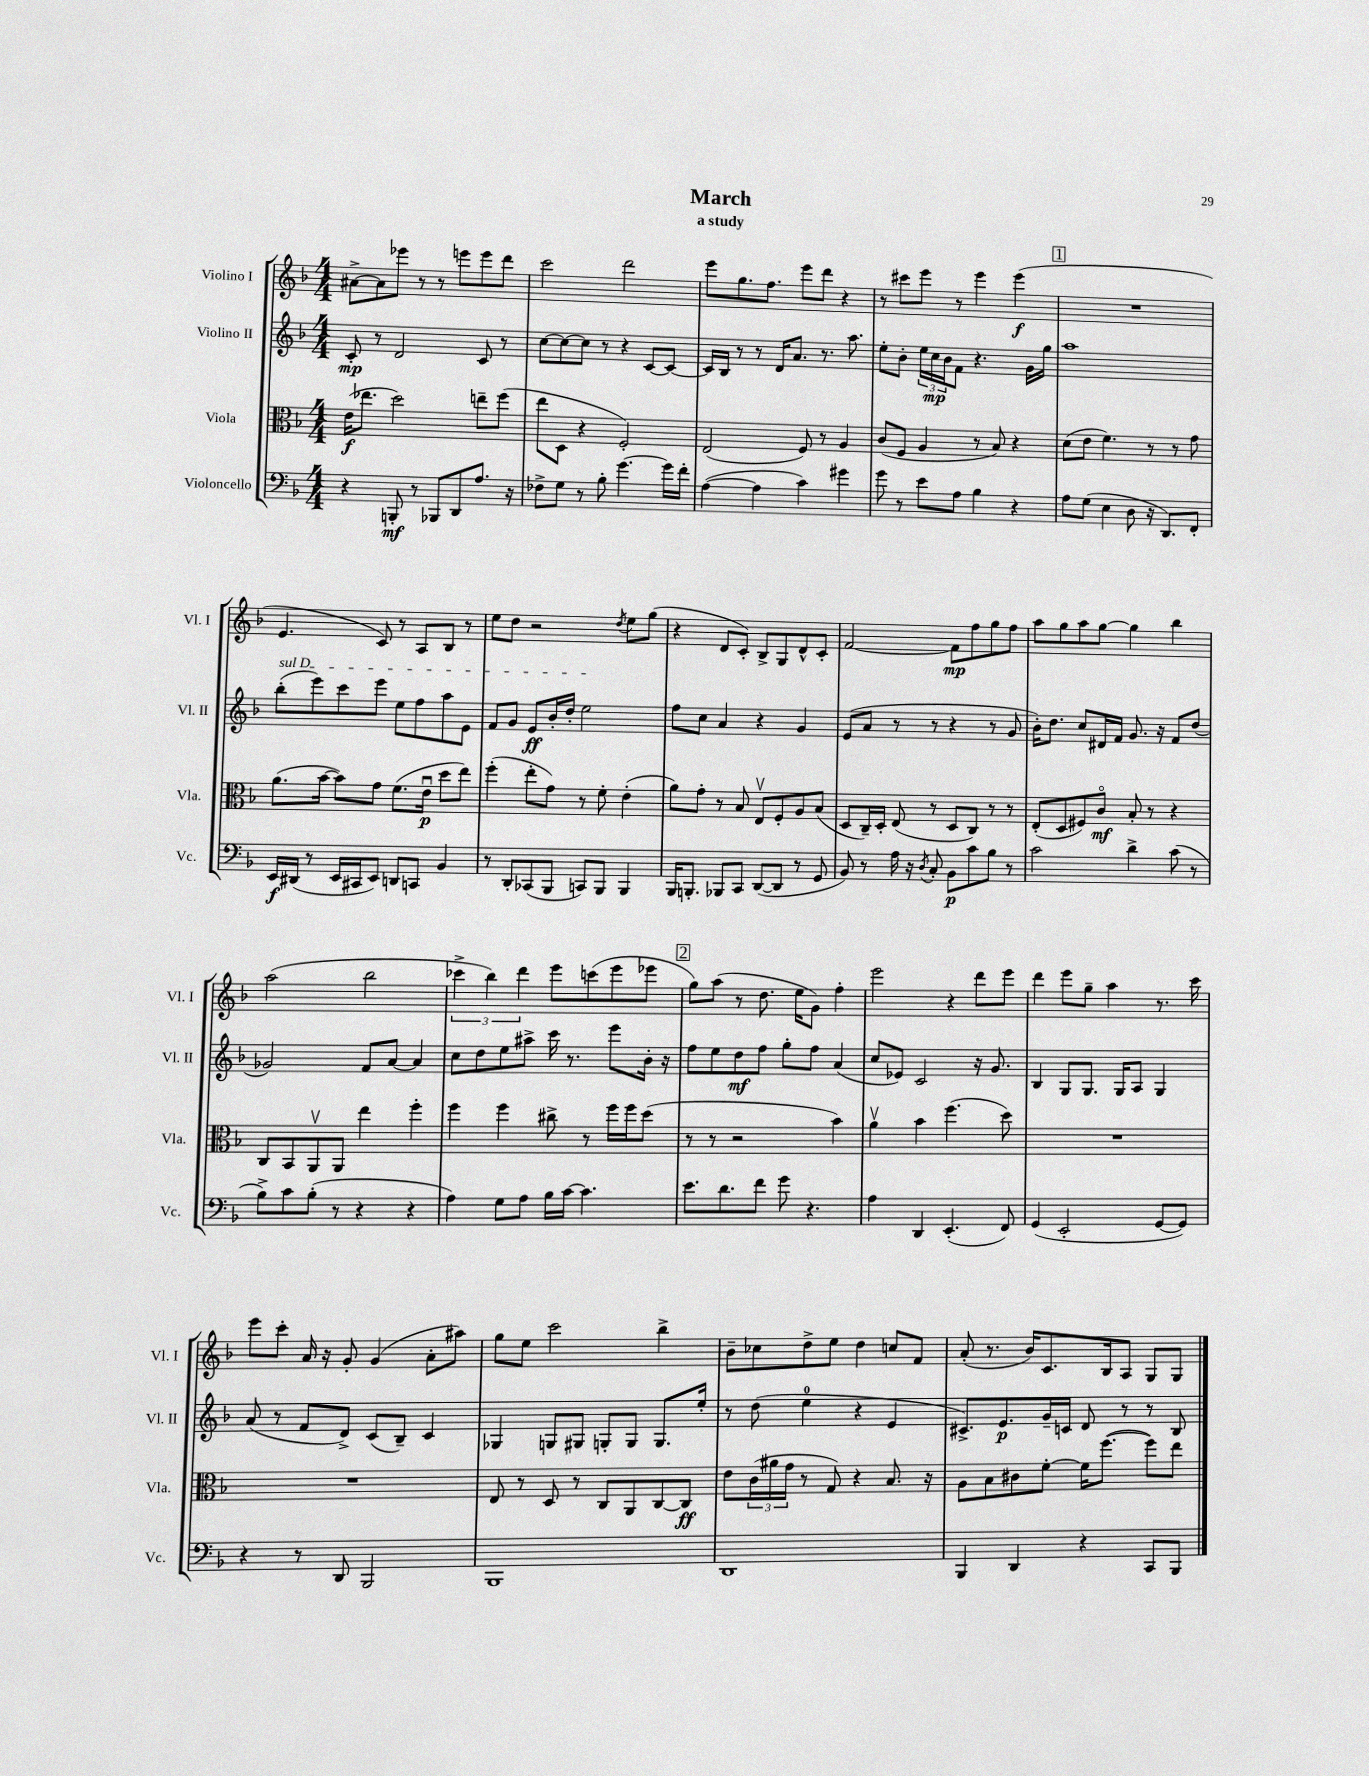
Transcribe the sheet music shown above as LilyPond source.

\header { title = "March" subtitle = "a study" }
<<
\new StaffGroup <<
\new Staff = "s0" \with { instrumentName = "Violino I" shortInstrumentName = "Vl. I" } {
    \clef treble \key f \major \numericTimeSignature \time 4/4
    ais'8~-> ais'8 ees'''8 r8 r8 e'''8 e'''8 d'''8 |
    c'''2 d'''2 |
    e'''8 g''8. f''8. e'''8 d'''8 r4 |
    r8 cis'''8 e'''8 r8 e'''4 e'''4\f( |
    \mark \markup { \box "1" } R1 |
    e'4. c'8) r8 a8 bes8 r8 |
    e''8 d''8 r2 \acciaccatura { d''8 } e''8 g''8( |
    r4 d'8 c'8-.) bes8-> g8 d'8-^ c'8-. |
    f'2~ f'8\mp f''8 g''8 f''8 |
    a''8 g''8 a''8 g''8~ g''4 bes''4 |
    a''2( bes''2 |
    \tuplet 3/2 { ces'''4-> bes''4) d'''4 } e'''8 c'''8( e'''8 ees'''8 |
    \mark \markup { \box "2" } g''8) a''8( r8 d''8. e''16 g'8) f''4-. |
    e'''2 r4 d'''8 e'''8 |
    d'''4 e'''8 g''8-- a''4 r8. c'''16 |
    e'''8 c'''8-. a'16 r16 g'8-. g'4( a'8-. ais''8) |
    g''8 e''8 c'''2 bes''4-> |
    bes'8-- ces''8 d''8-> e''8 d''4 c''8 f'8 |
    a'8-.( r8. bes'16) c'8. bes16 a8 g8 g8 \bar "|." |
}
\new Staff = "s1" \with { instrumentName = "Violino II" shortInstrumentName = "Vl. II" } {
    \clef treble \key f \major \numericTimeSignature \time 4/4
    c'8-.\mp r8 d'2 c'8 r8 |
    c''8~ c''8~ c''8 r8 r4 c'8~ c'8~ |
    c'16 bes16 r8 r8 d'16 a'8. r8. a''8. |
    e''8-. bes'8-. \tuplet 3/2 { e''16 c''16\mp bes'16 } f'8 r4. g'16 g''16 |
    \mark \markup { \box "1" } a''1 |
    \once \override TextSpanner.bound-details.left.text = \markup { \italic "sul D" } bes''8-.\startTextSpan( e'''8) c'''8 e'''8 e''8 f''8 a''8 e'8 |
    f'8 g'8 e'8\ff bes'16-. d''16-. e''2\stopTextSpan |
    f''8 c''8 a'4 r4 g'4 |
    e'8( a'8 r8 r8 r4 r8 g'8 |
    bes'16-.) d''8. c''8 dis'16 f'16 g'8. r16 f'8 d''8( |
    ges'2) f'8 a'8~ a'4 |
    c''8 d''8 e''8 ais''8-> c'''16 r8. e'''8 bes'16-. r16 |
    \mark \markup { \box "2" } f''8 e''8 d''8\mf f''8 g''8-. f''8 a'4( |
    c''8 ees'8) c'2 r16 g'8. |
    bes4 g8 g8. g16 a8 g4 |
    a'8( r8 f'8 d'8->) c'8( bes8--) c'4 |
    ges4 g8 gis8 g8-. g8 g8. e''16-. |
    r8 d''8( e''4-0 r4 e'4 |
    cis'8.->) e'8.\p g'16-- c'16 d'8 r8 r8 bes8 \bar "|." |
}
\new Staff = "s2" \with { instrumentName = "Viola" shortInstrumentName = "Vla." } {
    \clef alto \key f \major \numericTimeSignature \time 4/4
    e'16\f( ees''8. d''2) e''8-- f''8( |
    e''8 d8 r4 f2-.) |
    e2( f8) r8 a4 |
    c'8( f8 a4 r8 bes8) r4 |
    \mark \markup { \box "1" } d'8( e'8 f'4.) r8 r8 g'8 |
    a'8.( bes'16~ bes'8) g'8 f'8.( e'16\downbow\p d''8 e''8) |
    f''4-.( e''8-. g'8) r8 f'8-. e'4-.( |
    a'8) g'8-. r8 bes8 e8\upbow f8-. a8 bes8( |
    d8 c16--) d16-. e8( r8 d8 c8) r8 r8 |
    e8-.( d8 fis8) c'8\flageolet\mf bes8-. r8 r4 |
    c8 bes,8 a,8\upbow a,8 e''4 f''4-. |
    f''4 f''4 cis''8-> r8 f''16 f''16 d''8( |
    \mark \markup { \box "2" } r8 r8 r2 bes'4) |
    a'4\upbow bes'4 f''4.( d''8) |
    R1 |
    R1 |
    e8 r8 d8 r8 c8 a,8 c8~ c8\ff |
    e'8 \tuplet 3/2 { c'16( ais'16 g'16 } r8 g8) r4 bes8. r16 |
    a8 bes8 cis'8 f'8~-. f'16 f''8.~( f''8) e''8 \bar "|." |
}
\new Staff = "s3" \with { instrumentName = "Violoncello" shortInstrumentName = "Vc." } {
    \clef bass \key f \major \numericTimeSignature \time 4/4
    r4 b,,8-.\mf r8 bes,,8 d,8 a8. r16 |
    fes8-> g8 r8 bes8-. g'4.~ g'16 f'16-. |
    a4~( a4 c'4) gis'4 |
    g'8 r8 e'8 a8 bes4 r4 |
    \mark \markup { \box "1" } a8 g8( e4 d8 r16 d,8.) f,8-. |
    e,16\f dis,16( r8 e,16 cis,16 e,8) d,8 c,8 bes,4 |
    r8 d,8-. ces,8( bes,,8 c,8) bes,,8 bes,,4 |
    bes,,16 b,,8.-. bes,,8 c,8 d,8~( d,8 r8 g,8 |
    bes,8) r8 a16 r16 \acciaccatura { d8 } c8-. bes,8\p c'8 bes8 r8 |
    c'2 d'4-> c'8( r8 |
    bes8->) c'8 bes8-.( r8 r4 r4 |
    a4) g8 a8 bes16 c'16~ c'4. |
    \mark \markup { \box "2" } e'8. d'8. f'8 g'8 r4. |
    a4 d,4 e,4.-.( f,8) |
    g,4( e,2-. g,8~ g,8) |
    r4 r8 d,8 bes,,2 |
    bes,,1 |
    d,1 |
    bes,,4 d,4 r4 c,8 bes,,8 \bar "|." |
}
>>
>>
\layout { \context { \Score \remove "Bar_number_engraver" } }
